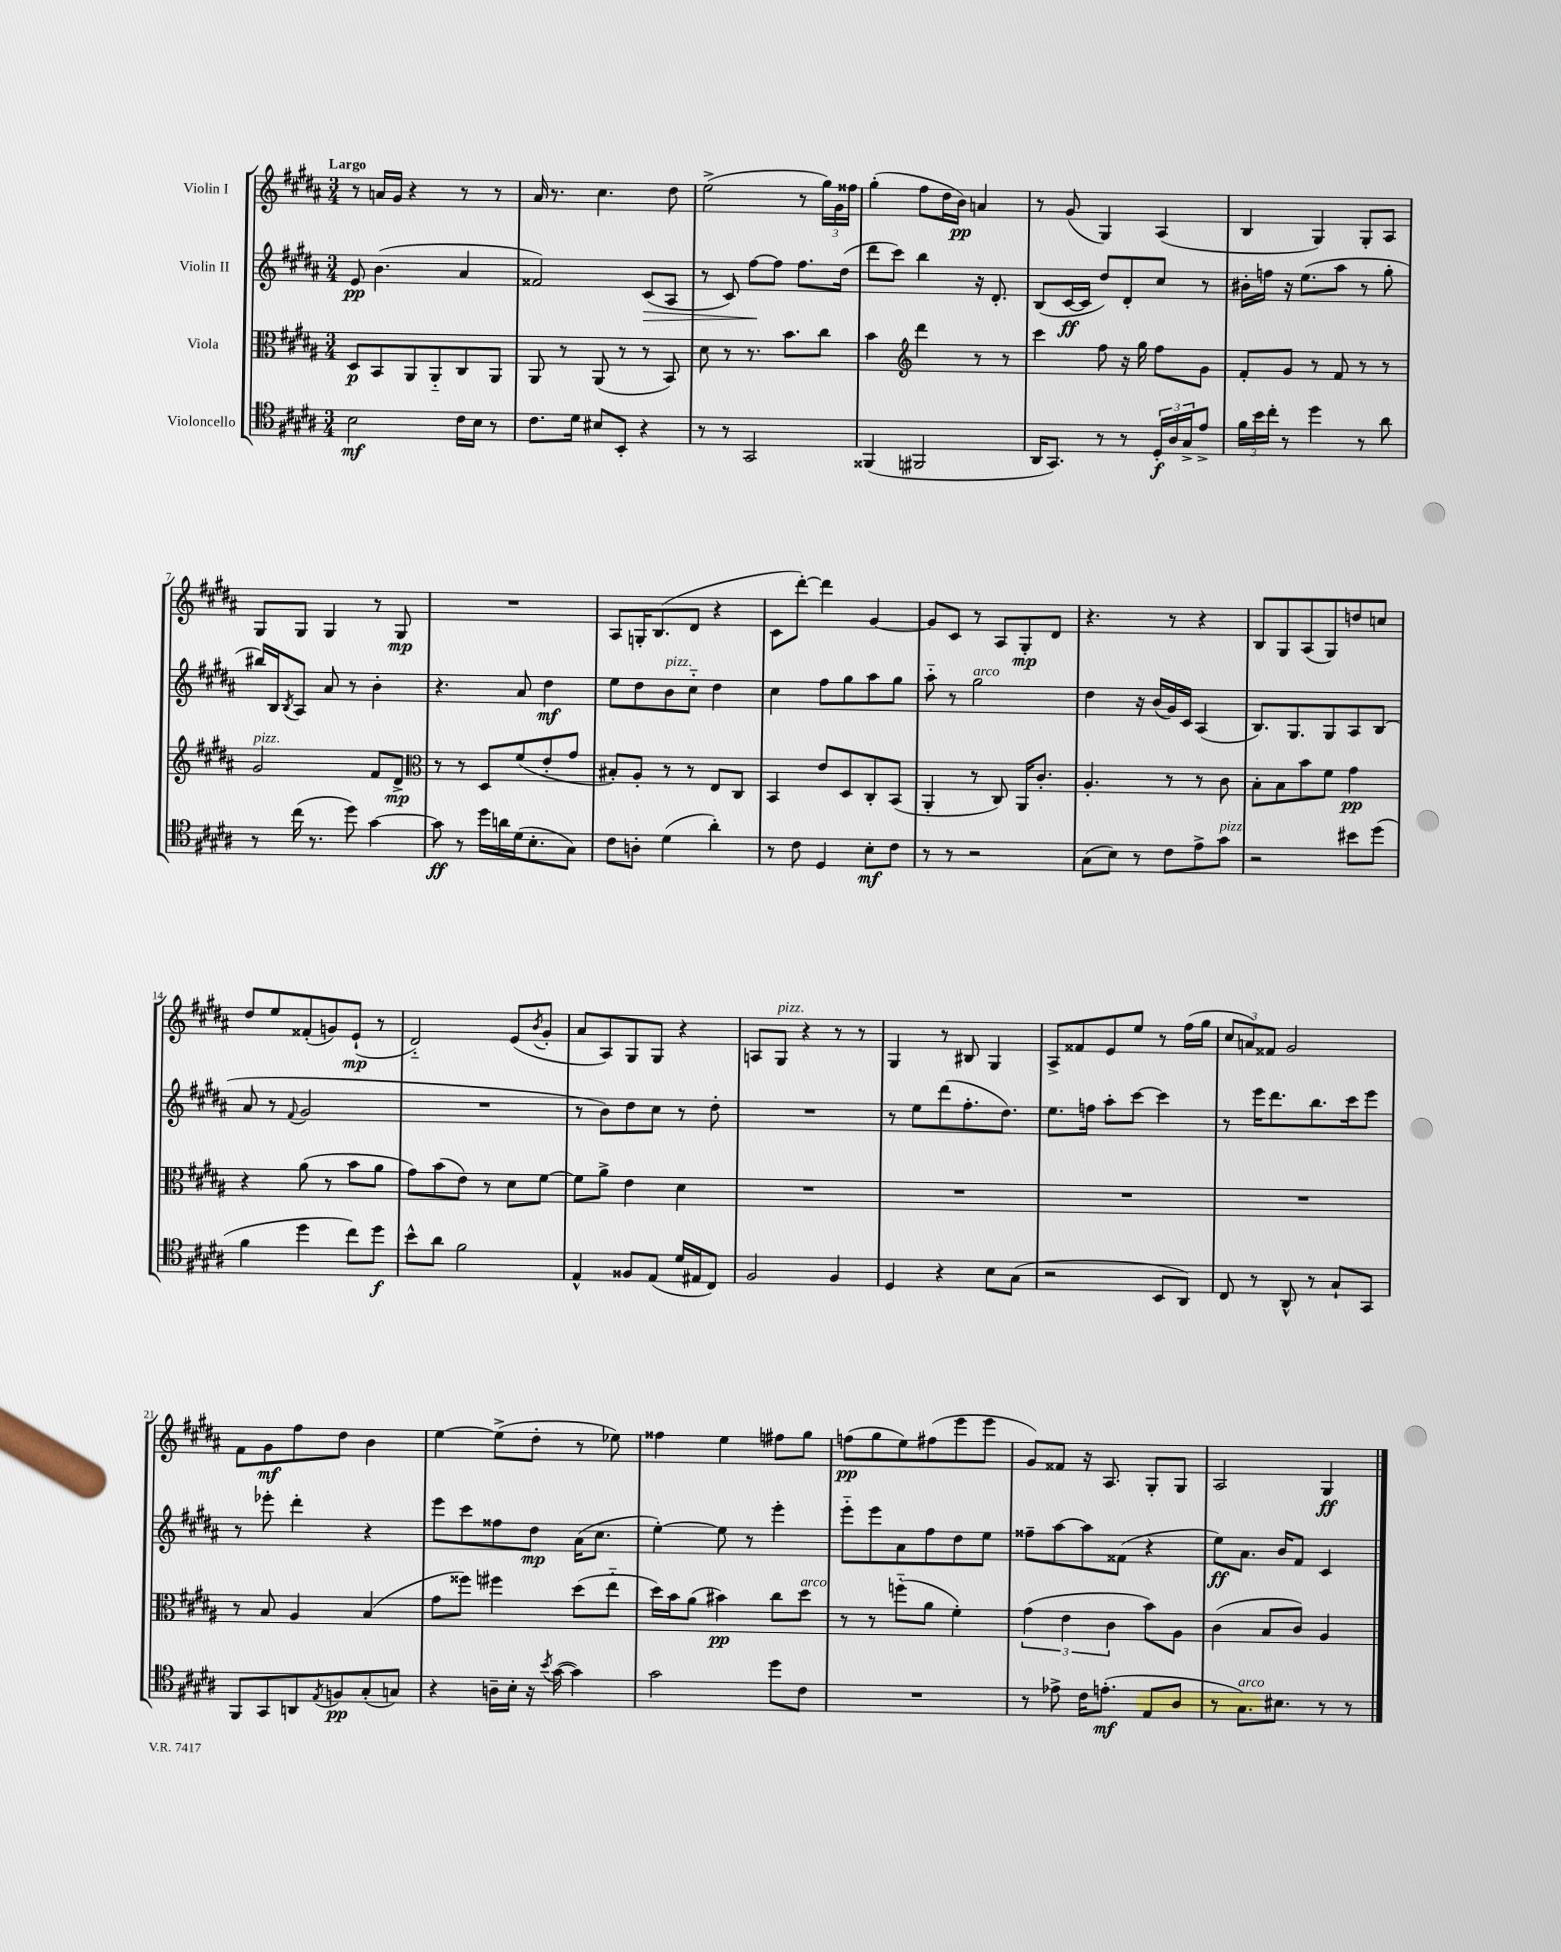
<<
\new StaffGroup <<
\new Staff = "s0" \with { instrumentName = "Violin I" } {
    \clef treble \key b \major \numericTimeSignature \time 3/4 \tempo "Largo"
    r8 a'16 gis'16 r4 r8 r8 |
    ais'16 r8. cis''4. dis''8 |
    e''2->( r8 \tuplet 3/2 { gis''16) gis'16 fisis''16 } |
    gis''4-.( fis''8 dis''16 b'16\pp) a'4 |
    r8 gis'8( gis4) ais4( |
    b4 gis4) gis8-. ais8 |
    gis8 gis8 gis4 r8 gis8\mp |
    R2. |
    ais8 g16-. b8.( dis'8 r4 |
    cis'8 dis'''8~-.) dis'''4 gis'4~ |
    gis'8 cis'8 r8 ais8 gis8-.\mp dis'8 |
    r4. r8 r4 |
    b8 gis8 ais8( gis8) d''8 c''8 |
    dis''8 e''8 fisis'8-.( g'8) e'8-!\mp( r8 |
    dis'2-_) e'8( \acciaccatura { b'8 } gis'8-. |
    ais'8 ais8) gis8 gis8 r4 |
    a8 gis8^\markup { \italic "pizz." } r4 r8 r8 |
    gis4 r8 bis8 gis4 |
    ais8-> fisis'8 e'8 e''8 r8 fis''16( gis''16 |
    \tuplet 3/2 { cis''8 a'8) fisis'8 } gis'2 |
    fis'8 gis'8\mf fis''8 dis''8 b'4 |
    e''4~ e''8->( dis''8-. r8 ees''8) |
    fisis''4 e''4 fis''8 gis''8 |
    f''8\pp( gis''8 e''8) fis''8( e'''8 e'''8 |
    gis'8) fisis'8 r16 ais8. gis8-. gis8 |
    ais2 gis4\ff \bar "|." |
}
\new Staff = "s1" \with { instrumentName = "Violin II" } {
    \clef treble \key b \major \numericTimeSignature \time 3/4
    e'8\pp b'4.( ais'4 |
    fisis'2) cis'8\>( ais8 |
    r8 cis'8) fis''8~\! fis''8 fis''8. dis''16( |
    dis'''8 cis'''8) b''4 r16 dis'8.-. |
    b8( cis'16~\ff cis'16 dis''8) dis'8-. cis''8 r8 |
    bis'16-. f''16 r16 e''8.( ais''8 r8 gis''8-. |
    bis''16) b16 \acciaccatura { b8 } ais8 ais'8 r8 b'4-. |
    r4. ais'8 dis''4\mf |
    e''8 dis''8 b'8^\markup { \italic "pizz." } cis''8-_ dis''4 |
    cis''4 fis''8 gis''8 ais''8 gis''8 |
    ais''8-_ r8 gis''2^\markup { \italic "arco" } |
    dis''4 r16 b'16( gis'16) cis'16 ais4( |
    b8.) gis8. gis8 ais8 b8( |
    ais'8 r8 \appoggiatura { fis'8 } gis'2 |
    R2. |
    r8 b'8) dis''8 cis''8 r8 dis''8-. |
    R2. |
    r8 e''8 dis'''8( fis''8.-. dis''8.) |
    e''8. f''16 ais''8-. cis'''8~ cis'''4 |
    r8 e'''16 dis'''8. b''8. cis'''16 e'''8 |
    r8 ees'''8-. dis'''4-. r4 |
    e'''8 cis'''8 fisis''8 dis''8\mp ais'16( cis''8. |
    e''4~-.) e''8 r8 e'''4-. |
    e'''8-_ e'''8 ais'8 fis''8 dis''8 e''8 |
    fisis''8-- ais''8~ ais''8 fisis'8( r4 |
    e''8\ff) ais'8. b'16 fis'8 cis'4 \bar "|." |
}
\new Staff = "s2" \with { instrumentName = "Viola" } {
    \clef alto \key b \major \numericTimeSignature \time 3/4
    dis8\p b,8 ais,8 ais,8-_ cis8 ais,8 |
    ais,8 r8 ais,8( r8 r8 b,8) |
    dis'8 r8 r8. b'8. cis''8 |
    b'4 \clef treble dis'''4 r8 r8 |
    cis'''4 fis''8 r16 gis''16 fis''8 gis'8 |
    fis'8-. gis'8 r8 fis'8 r8 r8 |
    gis'2^\markup { \italic "pizz." } fis'8 dis'8->\mp |
    \clef alto r8 r8 dis8 fis'8( e'8-. gis'8 |
    bis8-.) ais8-. r8 r8 e8 cis8 |
    b,4 e'8 dis8 cis8-. b,8( |
    ais,4-. r8 cis8) ais,16 cis'8.-. |
    ais4.-. r8 r8 cis'8 |
    b8-. b8 b'8 fis'8 gis'4\pp |
    r4 ais'8( r8 b'8 ais'8 |
    gis'8) b'8( e'8) r8 dis'8 fis'8~ |
    fis'8 ais'8-> e'4 dis'4 |
    R2. |
    R2. |
    R2. |
    R2. |
    r8 b8 ais4 b4( |
    gis'8 fisis''8) fis''4 dis''8( e''8-_ |
    dis''16) b'16 ais'8( bis'4\pp) cis''8 dis''8^\markup { \italic "arco" } |
    r8 r8 f''8-_( ais'8 fis'4-.) |
    \tuplet 3/2 { gis'4( e'4 cis'4 } b'8) ais8 |
    cis'4( b8 cis'8) ais4 \bar "|." |
}
\new Staff = "s3" \with { instrumentName = "Violoncello" } {
    \clef tenor \key b \major \numericTimeSignature \time 3/4
    b2\mf cis'16 b16 r8 |
    cis'8. dis'16 bis8 b,8-. r4 |
    r8 r8 gis,2 |
    fisis,4( fis,2 |
    ais,16 gis,8.) r8 r8 \tuplet 3/2 { dis16-.\f ais16 gis16-> } e'8-> |
    \tuplet 3/2 { fis'16 b'16 cis''16-. } r8 dis''4 r8 ais'8 |
    r8 cis''16( r8. dis''8) gis'4~ |
    gis'8\ff r8 dis''16 a'16 dis'16( b8.-. gis8) |
    cis'8 a8-. dis'4( ais'4-.) |
    r8 cis'8 dis4 b8-.\mf cis'8 |
    r8 r8 r2 |
    gis8( b8) r8 cis'8 e'8-> gis'8^\markup { \italic "pizz." } |
    r2 bis'8 dis''8( |
    fis'4 dis''4 cis''8) dis''8\f |
    b'8-^ ais'8 fis'2 |
    e4-^ fisis8 e8( dis'16 eis16 cis8) |
    fis2 fis4 |
    dis4 r4 b8 gis8( |
    r2 b,8 ais,8) |
    cis8 r8 ais,8-^ r8 gis8-! gis,8 |
    fis,8 gis,8 a,8 \acciaccatura { e8 } f8\pp gis8-.( g8) |
    r4 a16-- b16-. r16 \acciaccatura { b'8 } gis'16~( gis'4) |
    gis'2 dis''8 cis'8 |
    R2. |
    r8 ees'8-> cis'16 e'8.-.\mf( e8 ais8 |
    r8 gis8.^\markup { \italic "arco" }) bis8. r8 r8 \bar "|." |
}
>>
>>
